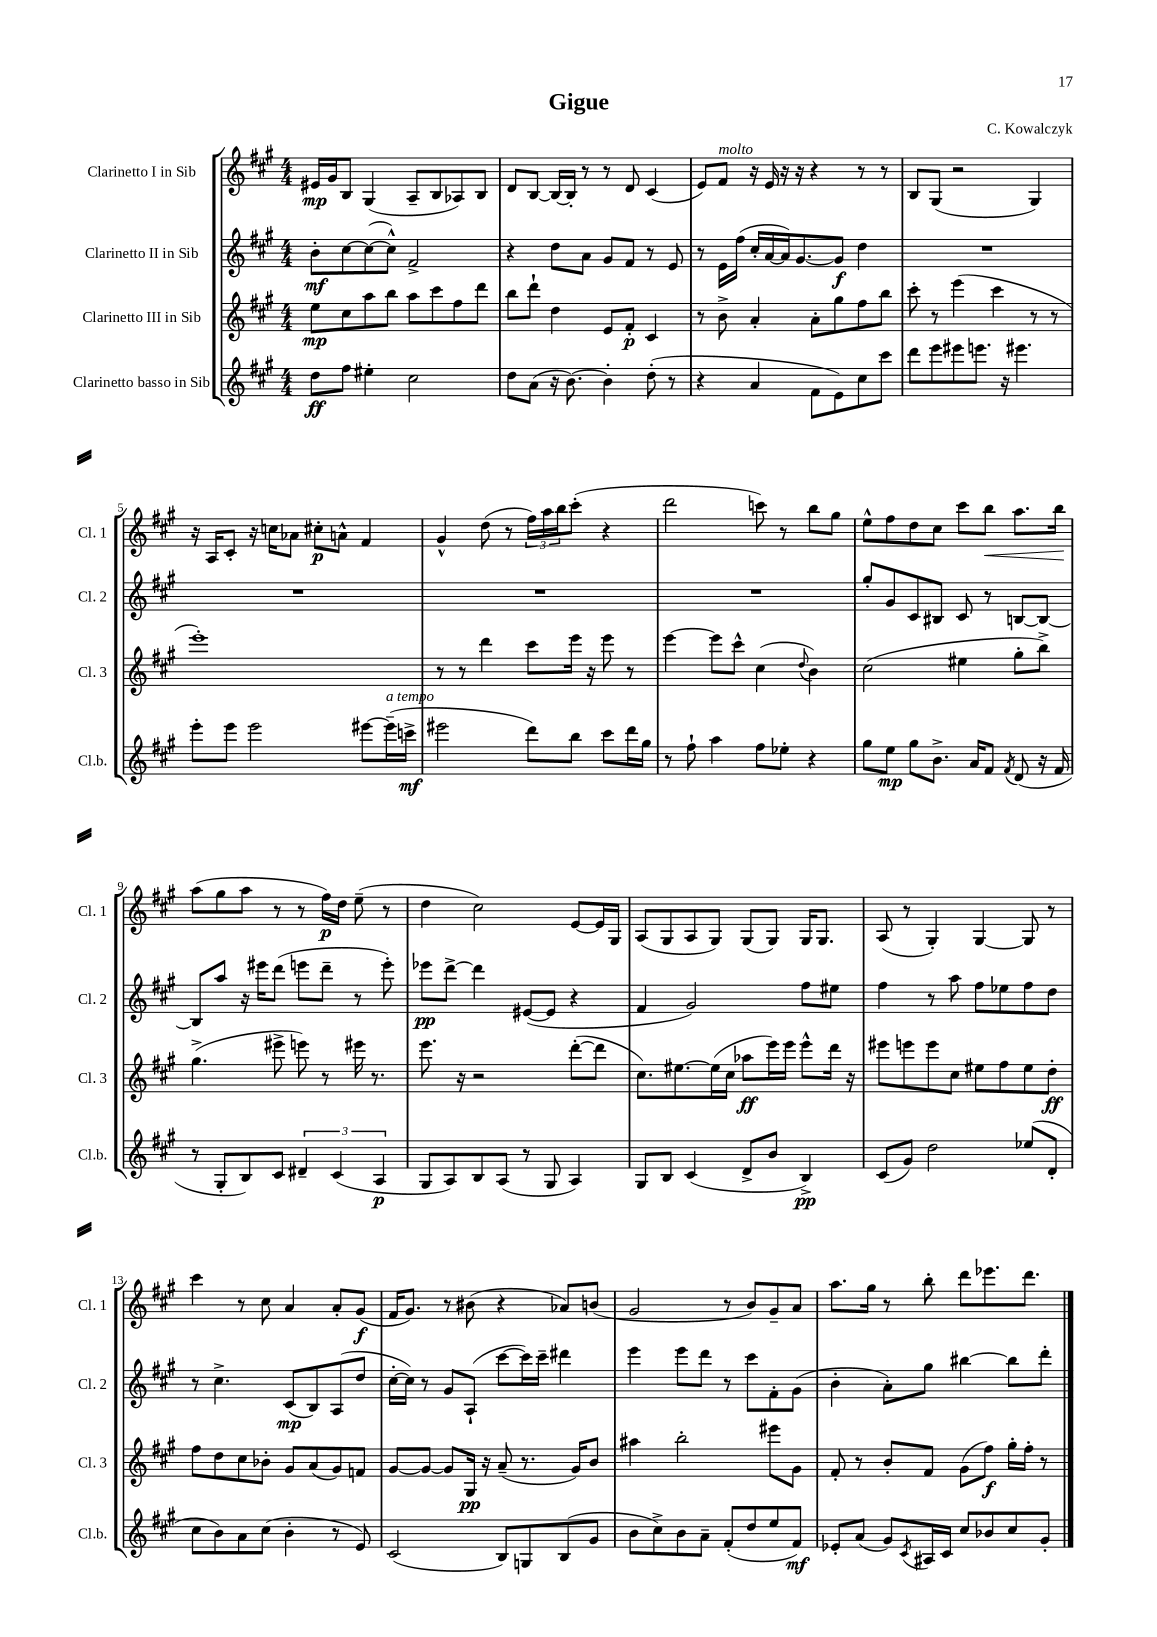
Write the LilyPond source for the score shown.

\header { title = "Gigue" composer = "C. Kowalczyk" }
<<
\new StaffGroup <<
\new Staff = "s0" \with { instrumentName = "Clarinetto I in Sib" shortInstrumentName = "Cl. 1" } {
    \clef treble \key a \major \numericTimeSignature \time 4/4
    eis'16\mp gis'16 b8 gis4( a8-- b8 aes8) b8 |
    d'8 b8~ b16~ b16-. r8 r8 d'8 cis'4( |
    e'8) fis'8^\markup { \italic "molto" } r16 e'16 r16 r16 r4 r8 r8 |
    b8 gis8( r2 gis4) |
    r16 a16 cis'8-. r16 c''16 aes'8 cis''8-.\p a'8-^ fis'4 |
    gis'4-^ d''8( r8 \tuplet 3/2 { fis''16) a''16 b''16 } cis'''8-.( r4 |
    d'''2 c'''8) r8 b''8 gis''8 |
    e''8-^ fis''8 d''8 cis''8 cis'''8 b''8\< a''8. b''16\! |
    a''8( gis''8 a''8 r8 r8 fis''16\p) d''16 e''8--( r8 |
    d''4 cis''2) e'8~ e'16 gis16 |
    a8( gis8 a8 gis8) gis8( gis8) gis16 gis8. |
    a8( r8 gis4-.) gis4~ gis8 r8 |
    cis'''4 r8 cis''8 a'4 a'8-. gis'8\f( |
    fis'16 gis'8.) r8 bis'8( r4 aes'8) b'8( |
    gis'2 r8 b'8) gis'8-- a'8 |
    a''8. gis''16 r8 b''8-. d'''8 ees'''8. d'''8. \bar "|." |
}
\new Staff = "s1" \with { instrumentName = "Clarinetto II in Sib" shortInstrumentName = "Cl. 2" } {
    \clef treble \key a \major \numericTimeSignature \time 4/4
    b'8-.\mf cis''8~ cis''8~( cis''8-^) fis'2-> |
    r4 d''8 a'8 gis'8 fis'8 r8 e'8 |
    r8 e'16 fis''16( cis''16-. a'16~ a'16) gis'8.~ gis'8\f d''4 |
    R1 |
    R1 |
    R1 |
    R1 |
    gis''8-. gis'8 cis'8 bis8 cis'8 r8 b8~ b8~ |
    b8 a''8 r16 eis'''16 d'''8( e'''8 d'''8-- r8 e'''8-.) |
    ees'''8\pp d'''8~-> d'''4 eis'8~( eis'8 r4 |
    fis'4 gis'2) fis''8 eis''8 |
    fis''4 r8 a''8 fis''8 ees''8 fis''8 d''8 |
    r8 cis''4.-> cis'8\mp( b8) a8( d''8 |
    cis''16~-. cis''16) r8 gis'8 a8-!( cis'''8~ cis'''16) cis'''16-- dis'''4 |
    e'''4 e'''8 d'''8 r8 cis'''8 fis'8-. gis'8( |
    b'4-. a'8-.) gis''8 bis''4~ bis''8 d'''8-. \bar "|." |
}
\new Staff = "s2" \with { instrumentName = "Clarinetto III in Sib" shortInstrumentName = "Cl. 3" } {
    \clef treble \key a \major \numericTimeSignature \time 4/4
    e''8\mp cis''8 a''8 b''8 a''8 cis'''8 fis''8 d'''8 |
    b''8 d'''8-! d''4 e'8 fis'8-.\p cis'4 |
    r8 b'8-> a'4-. a'8-. gis''8 fis''8 b''8 |
    cis'''8-. r8 e'''4( cis'''4 r8 r8 |
    e'''1-.) |
    r8 r8 d'''4 cis'''8 e'''16 r16 e'''8 r8 |
    e'''4~ e'''8 cis'''8-^ cis''4( \appoggiatura { d''8 } b'4) |
    cis''2( eis''4 gis''8-. b''8->) |
    gis''4.->( eis'''8-> e'''8) r8 eis'''16 r8. |
    e'''8. r16 r2 d'''8~-.( d'''8 |
    cis''8.) eis''8.~ eis''16( cis''16 aes''8\ff e'''16) e'''16 e'''8-^ d'''16 r16 |
    eis'''8 e'''8 e'''8 cis''8 eis''8 fis''8 eis''8 d''8-.\ff |
    fis''8 d''8 cis''8 bes'8-. gis'8 a'8( gis'8) f'8 |
    gis'8~ gis'8~ gis'8 gis16\pp r16 a'8--( r8. gis'16) b'8 |
    ais''4 b''2-. eis'''8 gis'8 |
    fis'8-. r8 b'8-. fis'8 gis'8( fis''8\f) gis''16-. fis''16-. r8 \bar "|." |
}
\new Staff = "s3" \with { instrumentName = "Clarinetto basso in Sib" shortInstrumentName = "Cl.b." } {
    \clef treble \key a \major \numericTimeSignature \time 4/4
    d''8\ff fis''8 eis''4-. cis''2 |
    d''8 a'8( r16 b'8.~) b'4-. d''8-.( r8 |
    r4 a'4 fis'8 e'8) cis''8 cis'''8 |
    d'''8 e'''8 eis'''8 e'''8. r16 eis'''4. |
    e'''8-. e'''8 e'''2 eis'''8~ eis'''16--^\markup { \italic "a tempo" }( c'''16->\mf |
    eis'''2 d'''8) b''8 cis'''8 d'''16 gis''16 |
    r8 fis''8-! a''4 fis''8 ees''8-. r4 |
    gis''8 e''8\mp gis''8 b'8.-> a'16 fis'8 \acciaccatura { fis'8 } d'8( r16 fis'16 |
    r8 gis8-. b8) cis'8 \tuplet 3/2 { dis'4-- cis'4( a4\p } |
    gis8 a8) b8 a8( r8 gis8 a4) |
    gis8 b8 cis'4( d'8-> b'8 b4->\pp) |
    cis'8( gis'8) d''2 ees''8( d'8-. |
    cis''8 b'8) a'8 cis''8( b'4-. r8 e'8) |
    cis'2( b8) g8 b8( gis'8 |
    b'8 cis''8->) b'8 a'8-- fis'8-.( d''8 e''8 fis'8\mf) |
    ees'8-. a'8( gis'8) \acciaccatura { cis'8 } ais16 cis'16 cis''8 bes'8 cis''8 gis'8-. \bar "|." |
}
>>
>>
